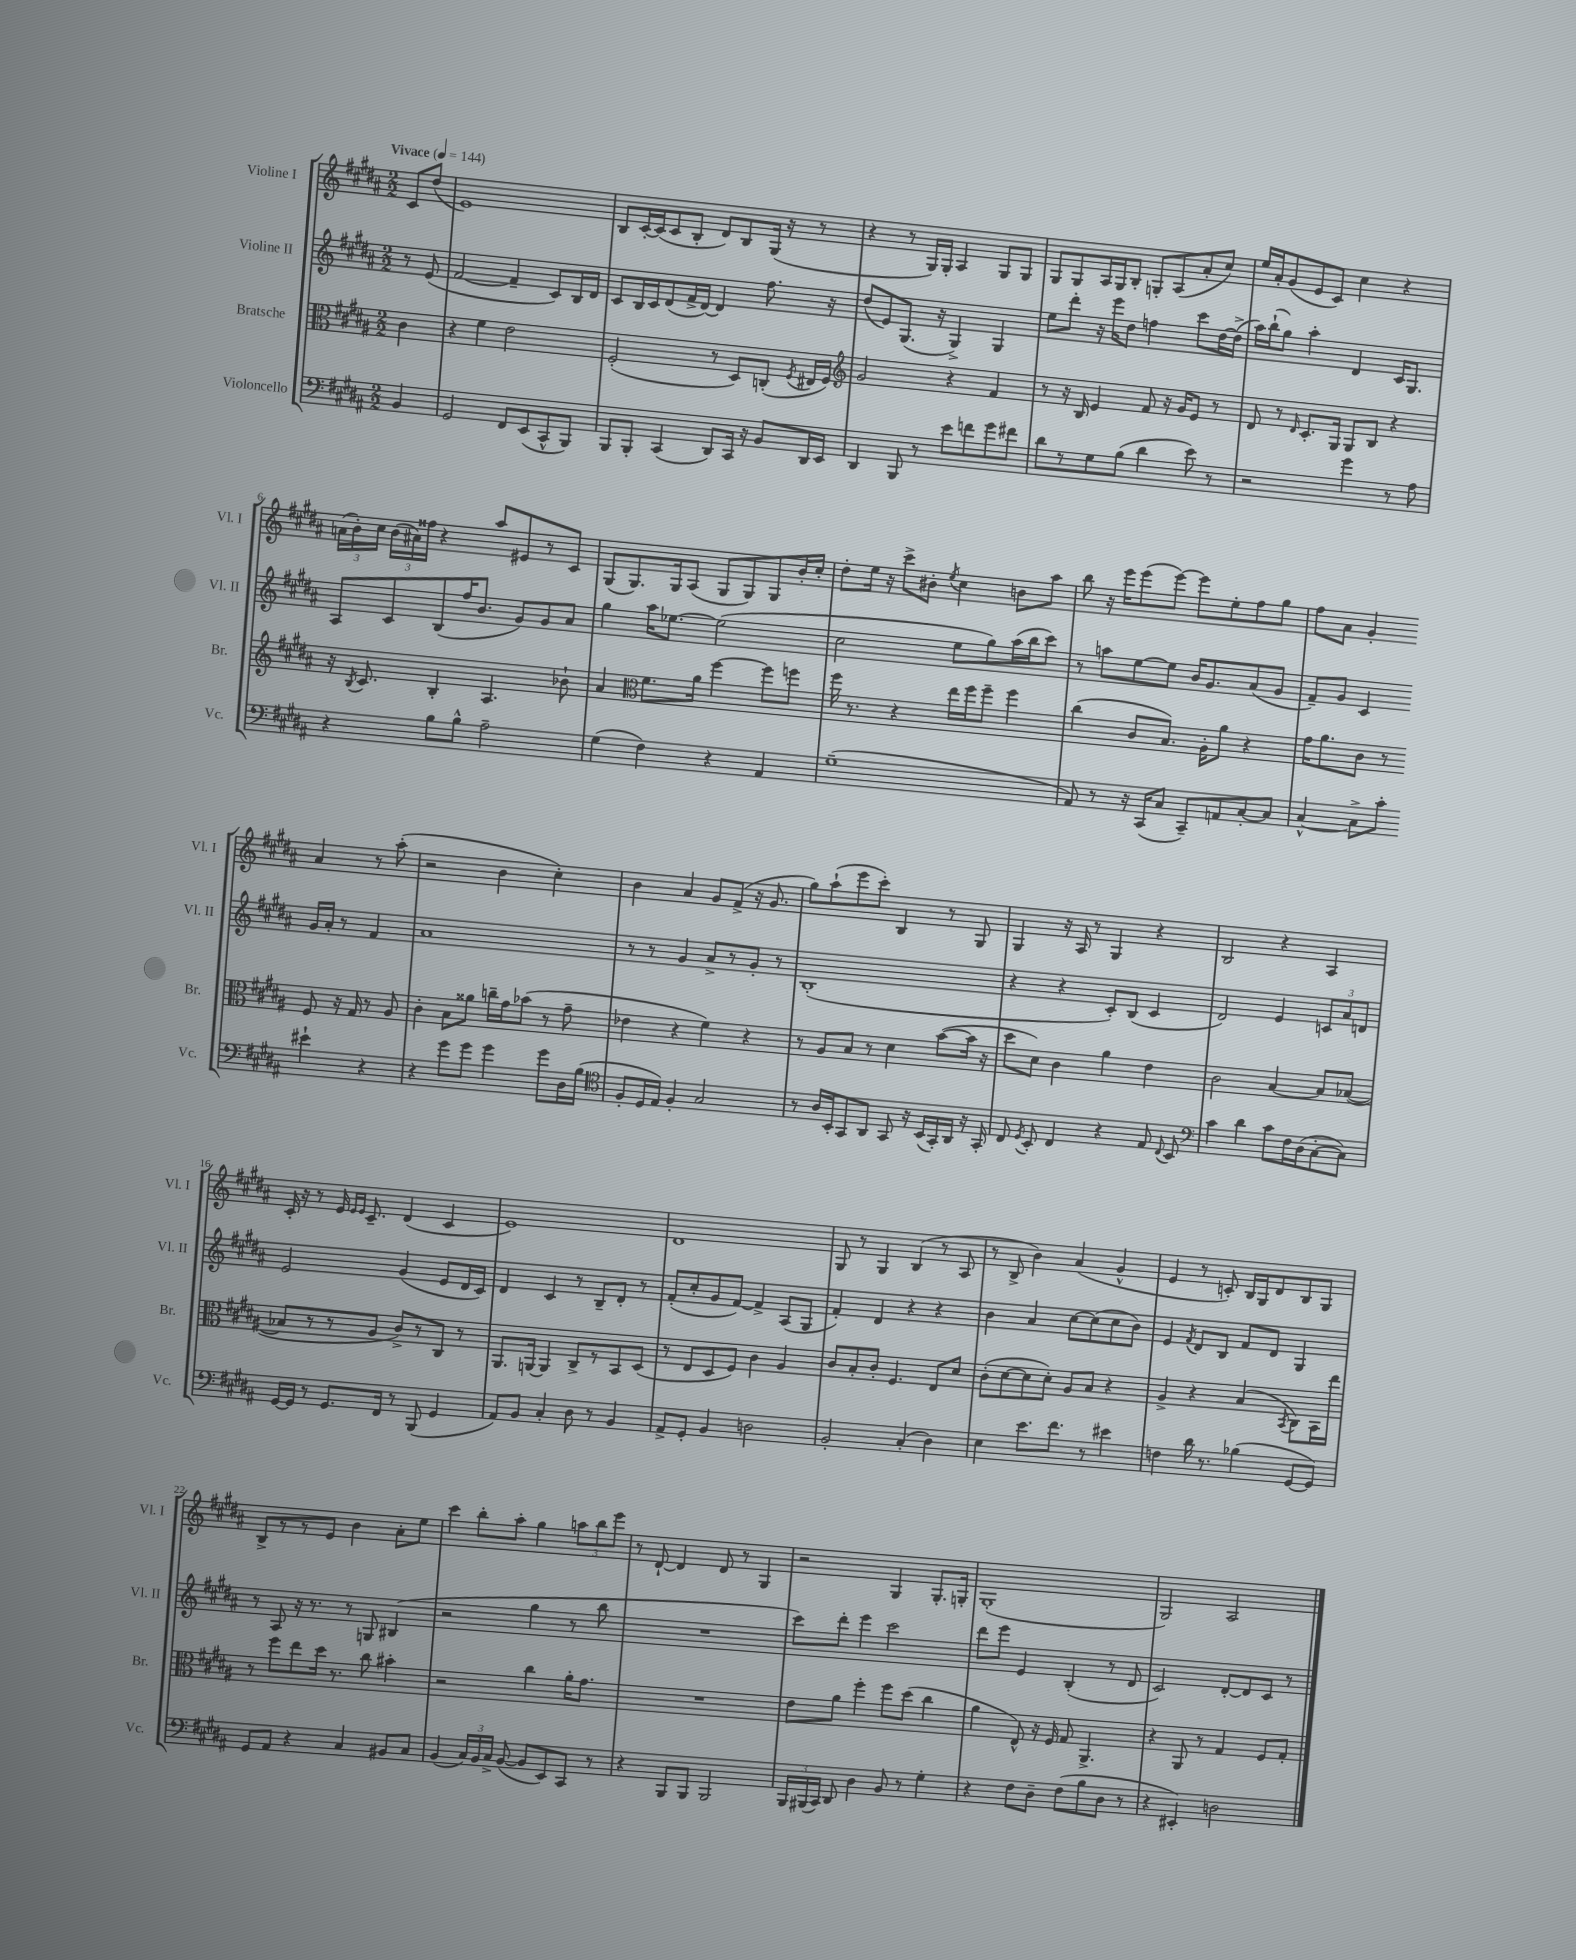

**kern	**kern	**kern	**kern
*part4	*part3	*part2	*part1
*staff4	*staff3	*staff2	*staff1
*I"Violoncello	*I"Bratsche	*I"Violine II	*I"Violine I
*I'Vc.	*I'Br.	*I'Vl. II	*I'Vl. I
*clefF4	*clefC3	*clefG2	*clefG2
*k[f#c#g#d#a#]	*k[f#c#g#d#a#]	*k[f#c#g#d#a#]	*k[f#c#g#d#a#]
*M2/2	*M2/2	*M2/2	*M2/2
*MM144	*MM144	*MM144	*MM144
=	=	=	=
!	!	!	!LO:TX:a:B:t=Vivace
4BB/	4c#\	8r	8c#/L
.	.	(8e/	(8dd#/J
=1	=1	=1	=1
2GG#/	4r	[2f#/	1e)
.	4f#\	.	.
8FF#/L	2e\	4f#~/]	.
(8EE/	.	.	.
8CC#^^/	.	8c#/L)	.
8BBB/J)	.	16B/L	.
.	.	16d#/JJ	.
=2	=2	=2	=2
8BBB/L	(2F#'/	8c#/L	8B/L
8BBB'/J	.	16B/L	[16c#'/L
.	.	16c#/J	(16c#/J]
(4CC#/	.	(8d#/	8c#/
.	.	16f#^/L	8B'/J
.	.	[16d#/JJ)	.
8DD#/L)	8r	4d#/]	8d#/L)
16CC#/Jk	8D#/L)	.	8B/
16r	.	.	.
8BB/L	(8Cn'/J	8.ff#\	(16G#/Jk
.	.	.	16r
.	8qF#/	.	.
16DD#/L	16E#X/LL	.	8r
16EE/JJ	16F#/JJ)	16r	.
=3	=3	=3	=3
*	*clefG2	*	*
4DD#/	2g#/	(8dd#/L	4r
.	.	8e/)	.
8BBB/	.	(8.G#/J	8r
8r	.	.	16G#/LL)
.	.	16r	16G#'/JJ
8e\L	4r	4G#^/)	4A#/
8fn\	.	.	.
8g#\	4f#/	4G#/	8G#/L
8f#X\J	.	.	8G#/J
=4	=4	=4	=4
8d#\L	8r	8ee\L	8G#/L
8r	16r	8ddd#'\J	8G#/
.	16B/	.	.
8G#\	4e/	16r	16A#/L
.	.	16eee\KL	16G#/J
(8B\J	.	8dd#\J	8B'/J
4d#\	8f#/	4ffn\	8Gn'/L
.	16r	.	(8A#/
.	16g#/KL	.	.
8e\)	8e/J	8ccc#\L	8a#'/
8r	8r	[16dd#\L	8cc#/J)
.	.	(16dd#^\JJ]	.
=5	=5	=5	=5
2r	8d#/	16aa#\LL)	16ee/LL
.	.	(16bb`\J	16a#'/J
.	8r	8gg#\J)	(8g#/
.	16qqd#/	.	.
.	8.c#'/L	4aa#'\	8e/
.	.	.	8c#/J)
.	16G#/Jk	.	.
4g#\	8G#/L	4d#/	4cc#\
.	8B/J	.	.
8r	4r	16c#/KL	4r
.	.	8.G#/J	.
8A#\	.	.	.
!!LO:LB:g=z
=6	=6	=6	=6
4r	16r	8A#/L	(24an\LL
.	.	.	24b'\)
.	8qB/	.	.
.	8.c#/	.	.
.	.	.	24cc#\JJ
.	.	8c#/	(24b\LL
.	.	.	24a#X\)
.	.	.	24ff##X\JJ
8B\L	4B'/	(8B/	4r
8B^^\J	.	16ff#/K	.
.	.	8.b/J	.
2A#~\	4.A#/	.	8aa#/L
.	.	8g#/L)	8e#X/
.	.	8g#/	8r
.	8b-X`\	8a#/J	8c#/J
=7	=7	=7	=7
(4G#\	4a#/	4gg#\	(8G#/L
.	.	.	8.G#/)
*	*clefC3	*	*
4F#\)	8.f#\L	16aa#\KL	.
.	.	[8.ee-X\J	16G#/k
.	.	.	(8A#/J
.	16a#\Jk	.	.
4r	[4ff#\	(2ee-\]	8G#/L
.	.	.	8G#/)
4AA#/	8ff#\L]	.	8G#/
.	8ffn\J	.	16b'/L
.	.	.	16cc#'/JJ
=8	=8	=8	=8
(1G#~	16ff#\	2cc#\	8dd#'\L
.	8.r	.	.
.	.	.	16ee\Jk
.	.	.	16r
.	4r	.	8ccc#^\L
.	.	.	8b#X'\J
.	.	.	8qee/
.	16ee\LL	8ee\L	4cc#\
.	16ff#\J	.	.
.	8ff#~\J	8gg#\)	.
.	4ff#\	(16aa#\L	8bn\L
.	.	16bb\J	.
.	.	8ccc#\J)	8aa#\J
=9	=9	=9	=9
8AA#/)	(4cc#\	8r	8bb\
8r	.	8aan\L	16r
.	.	.	16eee\KL
16r	8c#/L	[8ee\	(8eee\
(16CC#/KL	.	.	.
8C#/J	8.B/J)	8ee\J]	[8eee\J)
8CC#~/L)	.	16b/KL	8eee\L]
.	16A#'\KL	8.g#/	.
8AAn/	8a#\J	.	8ee'\
[8C#'/	4r	(8a#/	8ff#\
8C#/J]	.	8g#/J	8gg#\J
=10	=10	=10	=10
[4C#^^/	16g#\KL	8f#~/L)	8ff#\L
.	8.a#\	.	.
.	.	8g#/J	8a#\J
8C#^\L]	8c#\J	4c#/	4g#'/
8c#'\J	8r	.	.
4e#X`\	8F#/	16g#/LL	4a#/
.	.	16a#'/JJ	.
.	16r	8r	.
.	16G#/	.	.
4r	8r	4f#/	8r
.	8A#/	.	(8aa#'\
!!LO:LB:g=z
=11	=11	=11	=11
4r	4c#'\	1a#	2r
8g#\L	8B\L	.	.
8g#\J	8a##X\J	.	.
4g#\	16ccn~\LL	.	4b\
.	16g#\J	.	.
.	(8b-X\J	.	.
8g#\L	8r	.	4cc#'\)
16D#\L	8g#~\	.	.
(16B\JJ	.	.	.
=12	=12	=12	=12
*clefC4	*	*	*
8F#'/L	4e-X\	8r	4b\
16D#/L	.	8r	.
16E/JJ)	.	.	.
4F#'/	4r	4g#/	4a#/
2G#/	4f#\)	8a#^/L	8g#/L
.	.	8r	(8f#^/J
.	4r	8g#'/J	16r
.	.	.	8.g#/
.	.	8r	.
=13	=13	=13	=13
8r	8r	(1B'	8gg#\L)
16A#/LL	8A#/L	.	(8aa#`\
16BB'/J	.	.	.
8GG#/	8B/J	.	8eee\
8AA#/J	8r	.	8ccc#'\J)
8GG#/	4d#\	.	4B/
16r	.	.	.
(16BB/LL	.	.	.
16GG#'/)	([8b\L	.	8r
16AA#/JJ	.	.	.
16r	16b\Jk]	.	8G#/
16GG#'/	16r	.	.
=14	=14	=14	=14
8C#/	8dd#\L	4r	4G#/
8qD#/	.	.	.
8BB'/	8d#\J)	.	.
4C#/	4c#\	4r	16r
.	.	.	16A#/
.	.	.	8r
4r	4a#\	8c#'/L)	4G#/
.	.	(8B/J	.
8E/	4e\	4c#/	4r
8qqC#/	.	.	.
8BB/	.	.	.
=15	=15	=15	=15
*clefF4	*	*	*
4c#\	2c#\	2d#/)	2B/
4d#\	.	.	.
8c#\L	[4B/	4e/	4r
16F#\L	.	.	.
(16D#\J	.	.	.
[8C#'\	8B/L]	12cn/L	4A#/
.	.	12a#/	.
8C#\J])	([8B-X/J	.	.
.	.	12dn/J	.
!!LO:LB:g=z
=16	=16	=16	=16
[16GG#/LL	8B-X/L]	2e/	16c#'/
16GG#/JJ]	.	.	16r
8r	8r	.	8r
8.GG#/L	8r	.	16e/
.	.	.	16qqe/LL
.	.	.	16qqe/JJ
.	.	.	8.c#~/
.	8A#/J	.	.
16FF#/Jk	.	.	.
8r	8c#^/L)	(4g#/	(4d#/
(8BBB/	8r	.	.
4GG#/	8C#/J	8e/L	4c#/
.	8r	16d#/L	.
.	.	16c#/JJ)	.
=17	=17	=17	=17
8AA#/L)	8.AA#/L	4d#/	1e)
8BB/J	.	.	.
.	[16AAn/Jk	.	.
4C#'/	4AA/]	4c#/	.
8D#\	8C#^/L	8r	.
8r	8r	8B~/L	.
4BB/	8BB/	8d#'/J	.
.	(8D#/J	8r	.
=18	=18	=18	=18
8AA#^/L	8r	(8f#'/L	1d#
8GG#'/J	8E/L	8cc#'/	.
4BB/	8D#/	8g#/	.
.	8F#/J)	[8f#/J)	.
2Dn\	4c#\	4f#^/]	.
.	4A#/	(8A#/L	.
.	.	8G#/J	.
=19	=19	=19	=19
2BB'/	8c#/L	4f#'/)	8G#/
.	8B'/	.	8r
.	8c#'/J	4d#/	4G#/
.	4.F#/	.	.
(4C#'/	.	4r	(4B/
4D#\)	8E/L	4r	8r
.	8d#/J	.	8A#/
=20	=20	=20	=20
4E\	(8c#'\L	4b\	8r
.	[8d#\	.	8B^/
8.e\L	8d#\]	4a#/	4b\)
.	8d#'\J)	.	.
8.f#\J	.	.	.
.	8A#/L	[8cc#\L	(4a#/
8r	8B/J	(8cc#\]	.
4e#X\	4r	8cc#\	4g#^^/
.	.	8b\J)	.
=21	=21	=21	=21
4Fn\	4A#^/	4e/	4e/
.	.	8qf#/	.
16d#\	4r	8d#/L	8r
8.r	.	.	.
.	.	8B/J	8cn'/)
(4B-X\	(4B/	8f#/L	16B/LL
.	.	.	16G#/J
.	.	8d#/J	8d#/
.	8qBB/	.	.
[8GG#/L	8C#\L)	4G#/	8B/
8GG#/J])	16BB\L	.	8G#/J
.	16ee\JJ	.	.
!!LO:LB:g=z
=22	=22	=22	=22
8GG#/L	8r	8r	8B^/L
8AA#/J	8ff#\L	8A#/	8r
4r	8ee\	16r	8r
.	.	8.r	.
.	16dd#\Jk	.	8e/J
.	8.r	.	.
4C#/	.	8r	4b\
.	8cc#\	8Gn/	.
8BB#X/L	4b#X'\	(4B#X/	8a#'\L
8C#/J	.	.	8ee\J
=23	=23	=23	=23
(4BB/	2r	2r	4ccc#\
24C#/LL)	.	.	8bb'\L
24BB/	.	.	.
24C#^/JJ	.	.	.
([8BB/	.	.	8aa#'\J
8BB/L]	4cc#\	4gg#\	4gg#\
8EE/)	.	.	.
8CC#/J	16a#'\KL	8r	12aan\L
.	8.g#\J	.	.
.	.	.	12bb\
8r	.	8bb\	.
.	.	.	12eee\J
=24	=24	=24	=24
4r	1r	1r	8r
.	.	.	[8d#`/
8BBB/L	.	.	4d#/]
8BBB/J	.	.	.
2BBB/	.	.	8d#/
.	.	.	8r
.	.	.	4G#/
=25	=25	=25	=25
24BBB/LL	8e\L	8ccc#\L)	2r
(24BBB#X/	.	.	.
24CC#/JJ)	.	.	.
8DD#/	8a#\J	8ddd#'\J	.
4D#\	4ff#'\	4eee\	.
8BB/	8ff#\L	2ccc#\	4G#/
8r	(8dd#\J	.	.
4G#'\	4cc#\	.	8.G#'/L
.	.	.	16Gn'/Jk
=26	=26	=26	=26
4r	4a#\	8ddd#\L	(1G#'
.	.	8eee\J	.
8F#\L	8E^^/)	4e/	.
8D#~\J	16r	.	.
.	16F#/	.	.
(8F#\L	8G#/	(4B'/	.
8B\	4.AA#^/	.	.
8D#\J	.	8r	.
8r	.	8d#/	.
=27	=27	=27	=27
4r	4r	2c#/)	2G#/)
4EE#X'/)	8AA#/	.	.
.	8r	.	.
2Dn\	4G#/	[8d#'/L	2A#/
.	.	8d#/]	.
.	8F#/L	8c#/J	.
.	8G#'/J	8r	.
==	==	==	==
*-	*-	*-	*-
